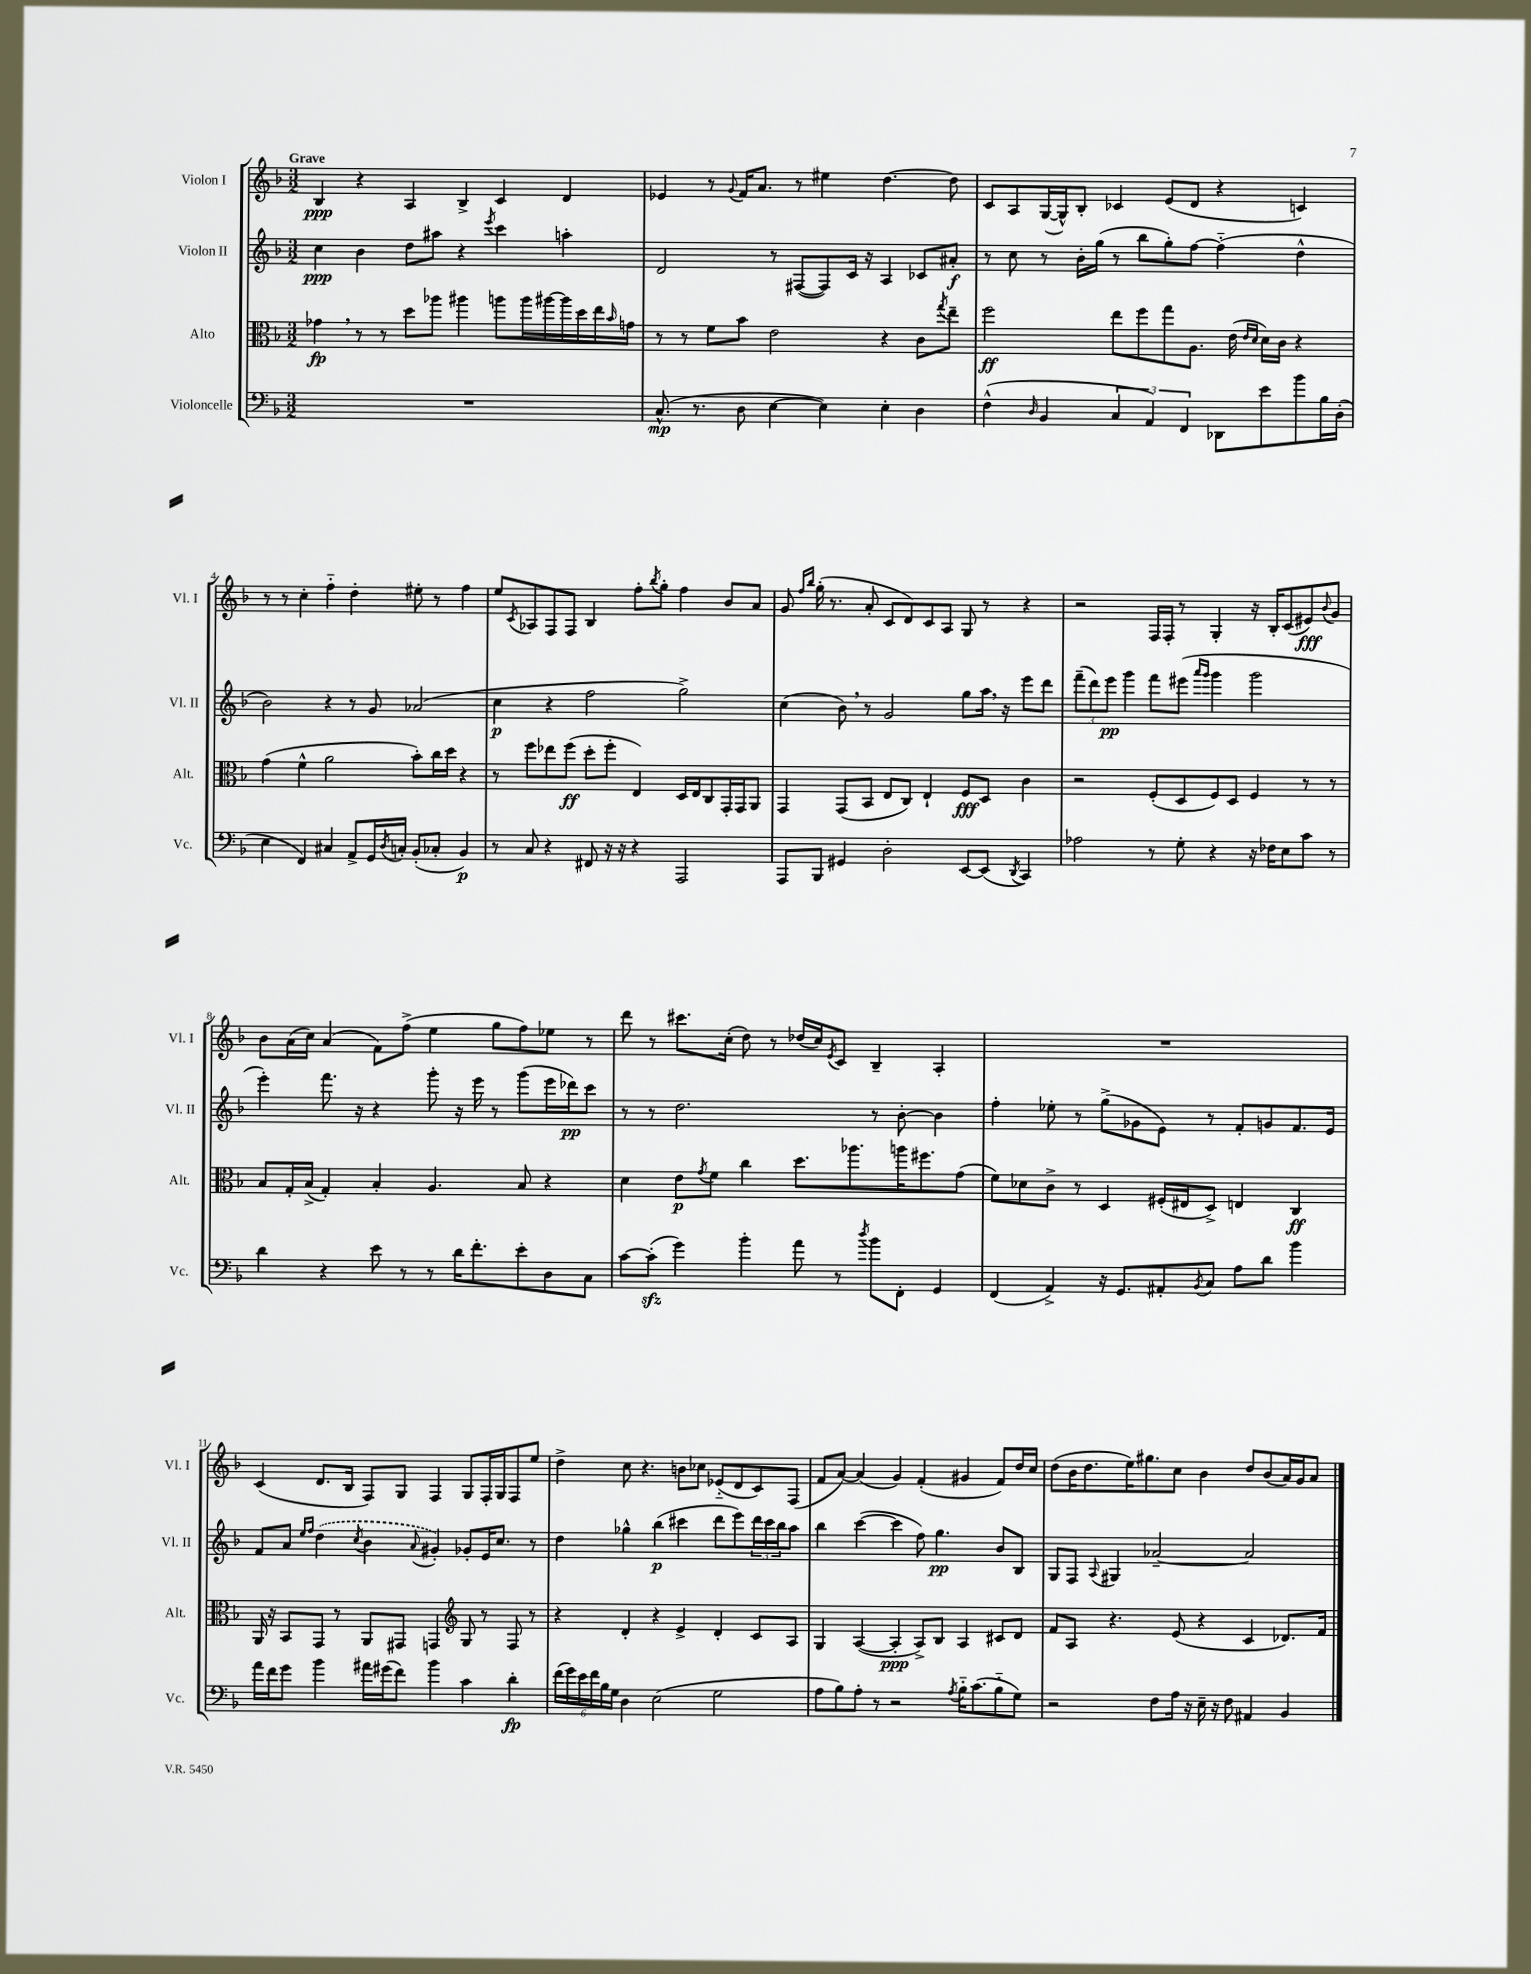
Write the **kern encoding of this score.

**kern	**dynam	**kern	**dynam	**kern	**dynam	**kern	**dynam
*part4	*part4	*part3	*part3	*part2	*part2	*part1	*part1
*staff4	*staff4	*staff3	*staff3	*staff2	*staff2	*staff1	*staff1
*I"Violoncelle	*	*I"Alto	*	*I"Violon II	*	*I"Violon I	*
*I'Vc.	*	*I'Alt.	*	*I'Vl. II	*	*I'Vl. I	*
*clefF4	*	*clefC3	*	*clefG2	*	*clefG2	*
*k[b-]	*	*k[b-]	*	*k[b-]	*	*k[b-]	*
*M3/2	*	*M3/2	*	*M3/2	*	*M3/2	*
=1	=1	=1	=1	=1	=1	=1	=1
!	!	!	!	!	!	!LO:TX:a:B:t=Grave	!
1.r	.	4g-X,\	fp	4cc\	ppp	4B-/	ppp
.	.	8r	.	4b-\	.	4r	.
.	.	8r	.	.	.	.	.
.	.	8dd\L	.	8dd\L	.	4A/	.
.	.	8aa-X\J	.	8aa#X\J	.	.	.
.	.	4aa#X\	.	4r	.	4B-^/	.
.	.	.	.	8qeee/	.	.	.
.	.	8aan\L	.	4ccc\	.	4c/	.
.	.	16aa\L	.	.	.	.	.
.	.	[16aa#X\	.	.	.	.	.
.	.	16aa#\]	.	4aan'\	.	4d/	.
.	.	16dd\	.	.	.	.	.
.	.	16ee\	.	.	.	.	.
.	.	16qqb-/	.	.	.	.	.
.	.	16gn\JJ	.	.	.	.	.
=2	=2	=2	=2	=2	=2	=2	=2
(8.C^^/	mp	8r	.	2d/	.	4e-X/	.
.	.	8r	.	.	.	.	.
8.r	.	.	.	.	.	.	.
.	.	8f\L	.	.	.	8r	.
.	.	.	.	.	.	8qqg/	.
8D\	.	8b-\J	.	.	.	16f/KL	.
.	.	.	.	.	.	8.a/J	.
[4E\	.	2e\	.	8r	.	.	.
.	.	.	.	([8F#X/L	.	8r	.
4E\])	.	.	.	8F#/])	.	4ee#X\	.
.	.	.	.	16c/Jk	.	.	.
.	.	.	.	16r	.	.	.
4E'\	.	4r	.	4A/	.	[4.dd\	.
4D\	.	8c\L	.	8c-X/L	.	.	.
.	.	8qgg/	.	.	.	.	.
.	.	8ee~\J	.	8a#X'/J	f	8dd\]	.
=3	=3	=3	=3	=3	=3	=3	=3
(4F^^\	.	2ff\	ff	8r	.	8c/L	.
.	.	.	.	8cc\	.	8A/	.
16qqD/	.	.	.	.	.	.	.
4BB-/	.	.	.	8r	.	([16G/L	.
.	.	.	.	.	.	16G^^/J])	.
.	.	.	.	16b-'\LL	.	8B-'/J	.
.	.	.	.	(16gg\JJ	.	.	.
6C/	.	8ee\L	.	8r	.	4c-X/	.
.	.	8ff\	.	8bb-\L	.	.	.
6AA/)	.	.	.	.	.	.	.
.	.	8gg\	.	8gg'\)	.	(8e/L	.
6FF/	.	.	.	.	.	.	.
.	.	8.A\J	.	[8ff\J	.	8d/J	.
8DD-X\L	.	.	.	(4ff\]	.	4r	.
.	.	(16e\	.	.	.	.	.
.	.	16qqe/LL	.	.	.	.	.
.	.	16qqd/JJ	.	.	.	.	.
8e\	.	16d\LL)	.	.	.	.	.
.	.	16c\JJ	.	.	.	.	.
8b-\	.	4r	.	4dd^^\	.	4cn/)	.
16B-\L	.	.	.	.	.	.	.
(16D'\JJ	.	.	.	.	.	.	.
!!LO:LB:g=z
=4	=4	=4	=4	=4	=4	=4	=4
4E\	.	(4g\	.	2b-\)	.	8r	.
.	.	.	.	.	.	8r	.
4FF/)	.	4f^^\	.	.	.	4cc'\	.
4C#X/	.	2a\	.	4r	.	4ff\	.
8AA^/L	.	.	.	8r	.	4dd'\	.
16GG/L	.	.	.	8g/	.	.	.
8qD/	.	.	.	.	.	.	.
16Cn'/JJ	.	.	.	.	.	.	.
(8BB-'/L	.	8b-'\L)	.	(2a-X/	.	8ee#X'\	.
8C-X'/J	.	16cc\L	.	.	.	8r	.
.	.	16dd\JJ	.	.	.	.	.
4BB-/)	p	4r	.	.	.	4ff\	.
=5	=5	=5	=5	=5	=5	=5	=5
8r	.	8r	.	4cc\	p	8ee/L	.
.	.	.	.	.	.	8qc/	.
8C/	.	8ff\L	.	.	.	8A-X/	.
4r	.	8ee-X\	.	4r	.	8F/	.
.	.	(8ff\J	ff	.	.	8F/J	.
8FF#X/	.	8dd'\L	.	2ff\	.	4B-/	.
16r	.	8ff'\J	.	.	.	.	.
16r	.	.	.	.	.	.	.
4r	.	4E/)	.	.	.	8ff'\L	.
.	.	.	.	.	.	8qbb-/	.
.	.	.	.	.	.	8gg'\J	.
2AAA/	.	16D/LL	.	2gg^\)	.	4ff\	.
.	.	16E/J	.	.	.	.	.
.	.	8C/	.	.	.	.	.
.	.	16GG'/L	.	.	.	8b-/L	.
.	.	16GG/J	.	.	.	.	.
.	.	8AA/J	.	.	.	8a/J	.
=6	=6	=6	=6	=6	=6	=6	=6
8AAA/L	.	4GG/	.	(4cc\	.	8g/	.
.	.	.	.	.	.	16qqff/LL	.
.	.	.	.	.	.	16qqbb-/JJ	.
8BBB-/J	.	.	.	.	.	(16gg'\	.
.	.	.	.	.	.	8.r	.
4GG#X/	.	(8GG/L	.	8b-,\)	.	.	.
.	.	8BB-/J	.	8r	.	8a'/	.
2D'\	.	8E/L	.	2g/	.	8c/L	.
.	.	8C/J)	.	.	.	8d/)	.
.	.	4E`/	.	.	.	8c/	.
.	.	.	.	.	.	8A/J	.
[8EE/L	.	8F/L	fff	8gg\L	.	8G/	.
(8EE/J]	.	8D/J	.	16aa,\Jk	.	8r	.
.	.	.	.	16r	.	.	.
8qDD/	.	.	.	.	.	.	.
4CC/)	.	4c\	.	8eee\L	.	4r	.
.	.	.	.	8ddd\J	.	.	.
=7	=7	=7	=7	=7	=7	=7	=7
2A-X\	.	2r	.	(12fff~\L	.	2r	.
.	.	.	.	12ddd\)	.	.	.
.	.	.	.	12eee\J	pp	.	.
.	.	.	.	4ggg\	.	.	.
8r	.	(8F'/L	.	8fff\L	.	16F/LL	.
.	.	.	.	.	.	16F'/JJ	.
8G'\	.	8D/	.	(8eee#X\J	.	8r	.
.	.	.	.	16qqaaa/LL	.	.	.
.	.	.	.	16qqggg/JJ	.	.	.
4r	.	8F/)	.	4ggg\	.	4G'/	.
.	.	8D/J	.	.	.	.	.
16r	.	4F/	.	2ggg\	.	16r	.
16F-X\KL	.	.	.	.	.	16B-'/KL	.
8E\	.	.	.	.	.	(8c/	.
8c\J	.	8r	.	.	.	8e#X/)	fff
.	.	.	.	.	.	8qqb-/	.
8r	.	8r	.	.	.	8g/J	.
!!LO:LB:g=z
=8	=8	=8	=8	=8	=8	=8	=8
4d\	.	8B-/L	.	4eee'\)	.	8b-\L	.
.	.	16G'/L	.	.	.	(16a\L	.
.	.	(16B-^/JJ	.	.	.	16cc\JJ)	.
4r	.	4G'/)	.	8.fff\	.	(4a/	.
.	.	.	.	16r	.	.	.
8e\	.	4B-'/	.	4r	.	8f\L)	.
8r	.	.	.	.	.	(8ff^\J	.
8r	.	4.A/	.	8ggg'\	.	4ee\	.
16d\KL	.	.	.	16r	.	.	.
8.f'\	.	.	.	16eee\	.	.	.
.	.	.	.	8r	.	8gg\L	.
8e'\	.	8B-/	.	(8ggg\L	.	8ff\)	.
8D\	.	4r	.	16eee\L	.	8ee-X\J	.
.	.	.	.	16ddd-X\J)	pp	.	.
8C\J	.	.	.	8ccc\J	.	8r	.
=9	=9	=9	=9	=9	=9	=9	=9
[8c\L	.	4d\	.	8r	.	8ddd\	.
(8czz'\J]	.	.	.	8r	.	8r	.
4g\)	.	8e\L	p	2.dd\	.	8.ccc#X\L	.
.	.	8qg/	.	.	.	.	.
.	.	8f\J	.	.	.	.	.
.	.	.	.	.	.	(16cc'\Jk	.
4b-'\	.	4cc\	.	.	.	8dd\)	.
.	.	.	.	.	.	8r	.
8a\	.	8.dd\L	.	.	.	(16dd-X/LL	.
.	.	.	.	.	.	16cc/J)	.
.	.	.	.	.	.	8qe/	.
8r	.	.	.	.	.	8c/J	.
.	.	8.aa-X\	.	.	.	.	.
8qdd/	.	.	.	.	.	.	.
8b-\L	.	.	.	8r	.	4B-~/	.
8FF'\J	.	16aan\K	.	[8b-'\	.	.	.
.	.	8.ff#X\	.	.	.	.	.
4GG/	.	.	.	4b-\]	.	4A'/	.
.	.	(8g\J	.	.	.	.	.
=10	=10	=10	=10	=10	=10	=10	=10
(4FF/	.	8f\L)	.	4ff'\	.	1.r	.
.	.	8d-X\	.	.	.	.	.
4AA^/)	.	8c^\J	.	8ee-X'\	.	.	.
.	.	8r	.	8r	.	.	.
16r	.	4D/	.	(8gg^\L	.	.	.
8.GG/L	.	.	.	.	.	.	.
.	.	.	.	8g-X\	.	.	.
8AA#X'/	.	(16F#X'/LL	.	8e\J)	.	.	.
.	.	16E#X/J	.	.	.	.	.
8qBB-/	.	.	.	.	.	.	.
8C/J	.	8D^/J)	.	8r	.	.	.
8A\L	.	4En/	.	8f'/L	.	.	.
8d\J	.	.	.	8gn/	.	.	.
4b-\	.	4C/	ff	8.f/	.	.	.
.	.	.	.	16e/Jk	.	.	.
!!LO:LB:g=z
=11	=11	=11	=11	=11	=11	=11	=11
16a\LL	.	16AA/	.	8f/L	.	(4c/	.
16f\J	.	16r	.	.	.	.	.
8g\J	.	8BB-/L	.	8a/J	.	.	.
.	.	.	.	16qqee/LL	.	.	.
.	.	.	.	16qqff/JJ	.	.	.
4b-\	.	8GG/J	.	(4dd\	.	8.d/L	.
.	.	8r	.	.	.	.	.
.	.	.	.	.	.	16B-/Jk	.
.	.	.	.	8qcc/	.	.	.
16a#X\LL	.	8AA/L	.	4b-\	.	8F/L)	.
(16g#X\J	.	.	.	.	.	.	.
8f\J)	.	8GG#X/J	.	.	.	8G/J	.
.	.	.	.	8qqa/	.	.	.
4b-\	.	4GGn/	.	4g#X'/)	.	4F/	.
*	*	*clefG2	*	*	*	*	*
4c\	.	8G/	.	8g-X'/L	.	8G/L	.
.	.	8r	.	16e/K	.	16F'/L	.
.	.	.	.	8.cc/J	.	16G/J	.
4d'\	fp	8F/	.	.	.	8F/	.
.	.	8r	.	8r	.	8ee/J	.
=12	=12	=12	=12	=12	=12	=12	=12
(24f\LL	.	4r	.	4dd\	.	4dd^\	.
24g\)	.	.	.	.	.	.	.
24e\	.	.	.	.	.	.	.
24f\	.	.	.	.	.	.	.
24B-\	.	.	.	.	.	.	.
24G\JJ	.	.	.	.	.	.	.
4D\	.	4d'/	.	4gg-X^^\	.	8cc\	.
.	.	.	.	.	.	4.r	.
(2E\	.	4r	.	(4bb-\	p	.	.
.	.	4e^/	.	4ccc#X\	.	8bn\L	.
.	.	.	.	.	.	8cc-X\J	.
2G\	.	4d'/	.	8ddd\L	.	(8e-X/L	.
.	.	.	.	8eee\)	.	8d/	.
.	.	8c/L	.	24ddd\L	.	8c/)	.
.	.	.	.	24ccc#\	.	.	.
.	.	.	.	24bb-\J	.	.	.
.	.	8A/J	.	8aa\J	.	(8F/J	.
=13	=13	=13	=13	=13	=13	=13	=13
8A\L	.	4G/	.	4bb-\	.	8f/L	.
8B-\)	.	.	.	.	.	[8a/J)	.
8A'\J	.	([4A/	.	([4ccc\	.	(4a/]	.
8r	.	.	.	.	.	.	.
2r	.	4A'/]	ppp	4ccc\]	.	4g/)	.
.	.	8A^/L)	.	8ff\)	.	(4f'/	.
.	.	8B-/J	.	4.gg\	pp	.	.
8qA/	.	.	.	.	.	.	.
16B-\KL	.	4A/	.	.	.	4g#X/	.
(8.c\	.	.	.	.	.	.	.
8B-\	.	8c#X/L	.	8b-/L	.	8f/L)	.
8G\J)	.	8d/J	.	8B-/J	.	16dd/L	.
.	.	.	.	.	.	16cc/JJ	.
=14	=14	=14	=14	=14	=14	=14	=14
2r	.	8f/L	.	8G/L	.	(8dd\L	.
.	.	8A/J	.	8F/J	.	16b-\K	.
.	.	.	.	.	.	8.dd\	.
.	.	.	.	8qqA/	.	.	.
.	.	4.r	.	4G#X/	.	.	.
.	.	.	.	.	.	16ee\K)	.
.	.	.	.	.	.	8.gg#X\	.
8F\L	.	.	.	[2a-X~/	.	.	.
16A\Jk	.	(8e/	.	.	.	8cc\J	.
16r	.	.	.	.	.	.	.
16E~\	.	4r	.	.	.	4b-\	.
16r	.	.	.	.	.	.	.
8F\	.	.	.	.	.	.	.
4AA#X/	.	4c/	.	2a-/]	.	8dd/L	.
.	.	.	.	.	.	(8b-/	.
4BB-/	.	8.d-X/L)	.	.	.	16a/L)	.
.	.	.	.	.	.	16g/J	.
.	.	.	.	.	.	8a/J	.
.	.	16f/Jk	.	.	.	.	.
==	==	==	==	==	==	==	==
*-	*-	*-	*-	*-	*-	*-	*-
